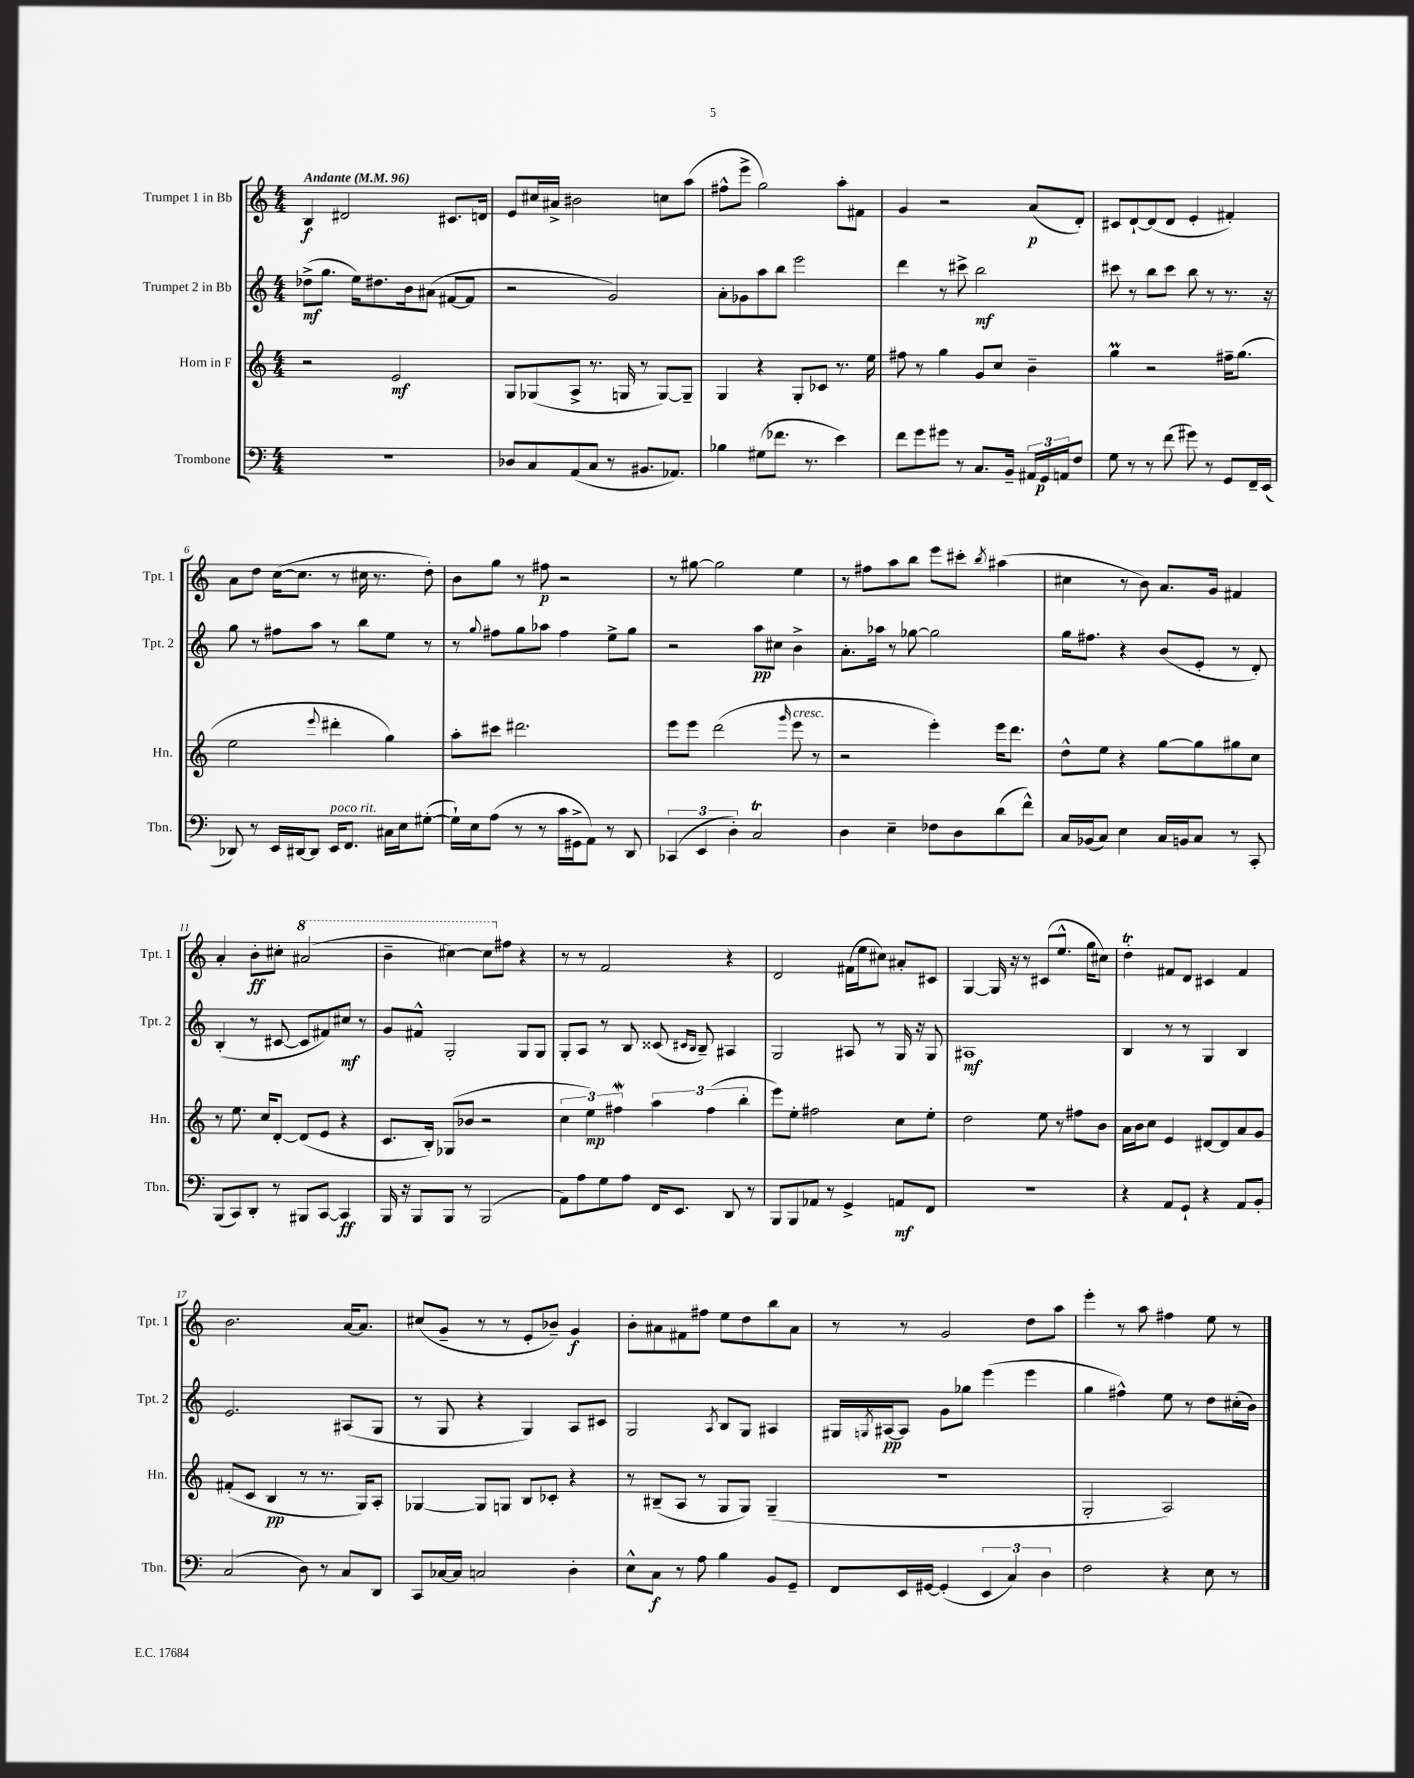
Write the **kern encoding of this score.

**kern	**kern	**kern	**kern
*staff4	*staff3	*staff2	*staff1
*clefF4	*clefG2	*clefG2	*clefG2
*k[]	*k[]	*k[]	*k[]
*M4/4	*M4/4	*M4/4	*M4/4
*MM96	*MM96	*MM96	*MM96
1r	2r	(8dd-^	4B
.	.	8.gg	.
.	.	.	2d#
.	.	16ee)	.
.	.	8.dd#	.
.	2e	.	.
.	.	16b	.
.	.	(8a#	.
.	.	[8f#	8.c#
.	.	8f#]	.
.	.	.	16d
=	=	=	=
8D-	8G	2r	8e
8C	(8G-	.	16cc#
.	.	.	16a#^
(8AA	8A^	.	2b#
8C	8.r	.	.
8r	.	2g)	.
.	16G	.	.
8.BB#	8r	.	.
.	[8G)	.	8cc
8.AA-)	.	.	.
.	8G~]	.	(8aa
=	=	=	=
4B-	4G	8a'	8ff#^^
.	.	8g-	8eee^
(8G#	4r	8aa	2gg)
8.f-	.	8bb	.
.	8G'	2eee	.
8.r	.	.	.
.	8c-	.	.
4e)	8.r	.	8aa'
.	.	.	8f#
.	16ee	.	.
=	=	=	=
8f	8ff#	4ddd	4g
8g	8r	.	.
8g#	4gg	8r	2r
8r	.	8ccc#^	.
8.C	8g	2bb	.
.	8cc	.	.
16BB~	.	.	.
24AA#	4b~	.	(8a
24GG	.	.	.
24AA	.	.	.
8F	.	.	8d')
=	=	=	=
8G	4gg	8ccc#	8c#
8r	.	8r	[8d`
8r	2r	8bb	(8d]
(8f	.	8ccc#	8d
8g#)	.	8bb	4e'
8r	.	8r	.
8GG	16ff#~	8.r	4f#')
.	(8.gg	.	.
16FF~	.	.	.
(16EE	.	16r	.
=	=	=	=
8DD-)	2ee	8gg	8a
8r	.	8r	8dd
16EE	.	8ff#	([16cc
[16DD#	.	.	8.cc]
8DD#]	.	8aa	.
.	8qqeee	.	.
16EE	4ddd#'	8r	8r
8.FF	.	.	.
.	.	8bb	16cc#
.	.	.	8.r
16C#	4gg)	8ee	.
16E	.	.	.
([8G#'	.	8r	8dd')
=	=	=	=
16G#`])	8aa'	8r	8b
16E	.	.	.
.	.	8qqgg	.
(8A	8ccc#	8ff#	8gg
8r	2.ddd#	8gg	8r
8r	.	8aa-	8ff#
16c	.	4ff#	2r
16GG#^	.	.	.
8AA)	.	.	.
8r	.	8ee^	.
8DD	.	8gg	.
=	=	=	=
(6CC-	8eee	2r	8r
.	8eee	.	[8gg#
6EE	.	.	.
.	(2ddd	.	2gg#]
6D')	.	.	.
2C	.	8aa	.
.	.	8cc#	.
.	16qqggg	.	.
.	8eee	4b^	4ee
.	8r	.	.
=	=	=	=
4D	2r	8.a'	8r
.	.	.	8ff#
.	.	16aa-	.
4E~	.	8r	8aa
.	.	[8gg-	8bb
8F-	4eee')	2gg-]	8eee
8D	.	.	8ccc#'
.	.	.	8qbb
(8d	16eee	.	(4aa#
.	8.ddd	.	.
8f^^)	.	.	.
=	=	=	=
16C	8dd^^	16gg	4cc#
(16BB-	.	8.ff#	.
8C)	8ee	.	.
4E	4r	4r	8r
.	.	.	8b)
16C	[8gg	(8b	8.a
16BB	.	.	.
8C	8gg]	8e'	.
.	.	.	16g
8r	8gg#	8r	4f#
8CC'	8cc	8d')	.
=	=	=	=
(8BBB	8r	(4B'	4a'
8CC)	8.ee	.	.
8DD'	.	8r	8b'
.	16cc	.	.
8r	[8d'	[8c#	8cc#'
8BBB#	(8d]	8c#]	(2aa#
[8CC	8e	8f#)	.
4CC]	4r	8cc#	.
.	.	8r	.
=	=	=	=
16BBB	8.c	8g	4bb~
16r	.	.	.
8BBB	.	8f#^^	.
.	16B')	.	.
8BBB	(8G-	2G'	[4ccc#)
8r	8b-	.	.
(2BBB	2r	.	8ccc#]
.	.	.	8ff#
.	.	8G	4r
.	.	8G	.
=	=	=	=
8AA)	6cc	8G'	8r
8A	.	8A	8r
.	6ee)	.	.
8G	.	8r	2f
.	6ff#	.	.
8A	.	8B	.
16FF	6aa	(8c##	.
8.EE	.	.	.
.	.	16qqc#	.
.	.	16qqB	.
.	.	8B~)	.
.	(6ff#	.	.
8DD	.	4A#	4r
.	6bb'	.	.
8r	.	.	.
=	=	=	=
8BBB	8eee)	2G	2d
8BBB	8ee'	.	.
8AA-	2ff#	.	.
8r	.	.	.
4GG^	.	8A#	(16f#
.	.	.	16ee
.	.	8r	8cc#)
8AA	8cc	16G	8a#'
.	.	16r	.
8FF	8ee'	8G	8c#
=	=	=	=
1r	2dd	1A#	[4G
.	.	.	16G]
.	.	.	16r
.	.	.	8r
.	8ee	.	(8c#
.	8r	.	8.ee^^
.	8ff#	.	.
.	.	.	16gg
.	8b	.	8cc#)
=	=	=	=
4r	16a	4B	4dd'
.	16b	.	.
.	8cc	.	.
8AA	4e	8r	8f#
8GG`	.	8r	8d
4r	[8d#	4G	4c#
.	8d#]	.	.
8AA	8a	4B	4f#
8BB'	8g	.	.
=	=	=	=
(2C	(8f#'	2.e	2.b
.	8c	.	.
.	4B	.	.
8D)	8r	.	.
8r	8.r	.	.
8C	.	(8A#	[16a
.	16G)	.	8.a]
8DD	8A'	8G	.
=	=	=	=
8CC	[4G-	8r	(8cc#
[16C-	.	8G	8g~
16C-]	.	.	.
2C	8G-]	4r	8r
.	8G	.	8r
.	8B	4G)	8e'
.	8c-'	.	8b-~)
4D'	4r	8A	4g
.	.	8c#	.
=	=	=	=
8E^^	8r	2G	8b'
8C	(8B#~	.	8a#
8r	8A	.	8f#
8A	8r	.	8ff#
.	.	8qA	.
4B	8G	8B	8ee
.	8G)	8G	8dd
8BB	(4G~	4A#	8bb
8GG~	.	.	8a#
=	=	=	=
8FF	1r	16G#	8r
.	.	8qG	.
.	.	[16A#	.
16EE	.	8A#]	8r
[16GG#	.	.	.
(4GG#']	.	8g	2g
.	.	8gg-	.
6EE	.	(4eee	.
6C)	.	.	.
.	.	4eee	8dd
6D	.	.	.
.	.	.	8aa
=	=	=	=
2F	2G'	4gg	4eee'
.	.	4ff#^^)	8r
.	.	.	8aa
4r	2A)	8ee	4ff#
.	.	8r	.
8E	.	8dd	8ee
8r	.	(16cc#'	8r
.	.	16b)	.
==	==	==	==
*-	*-	*-	*-
